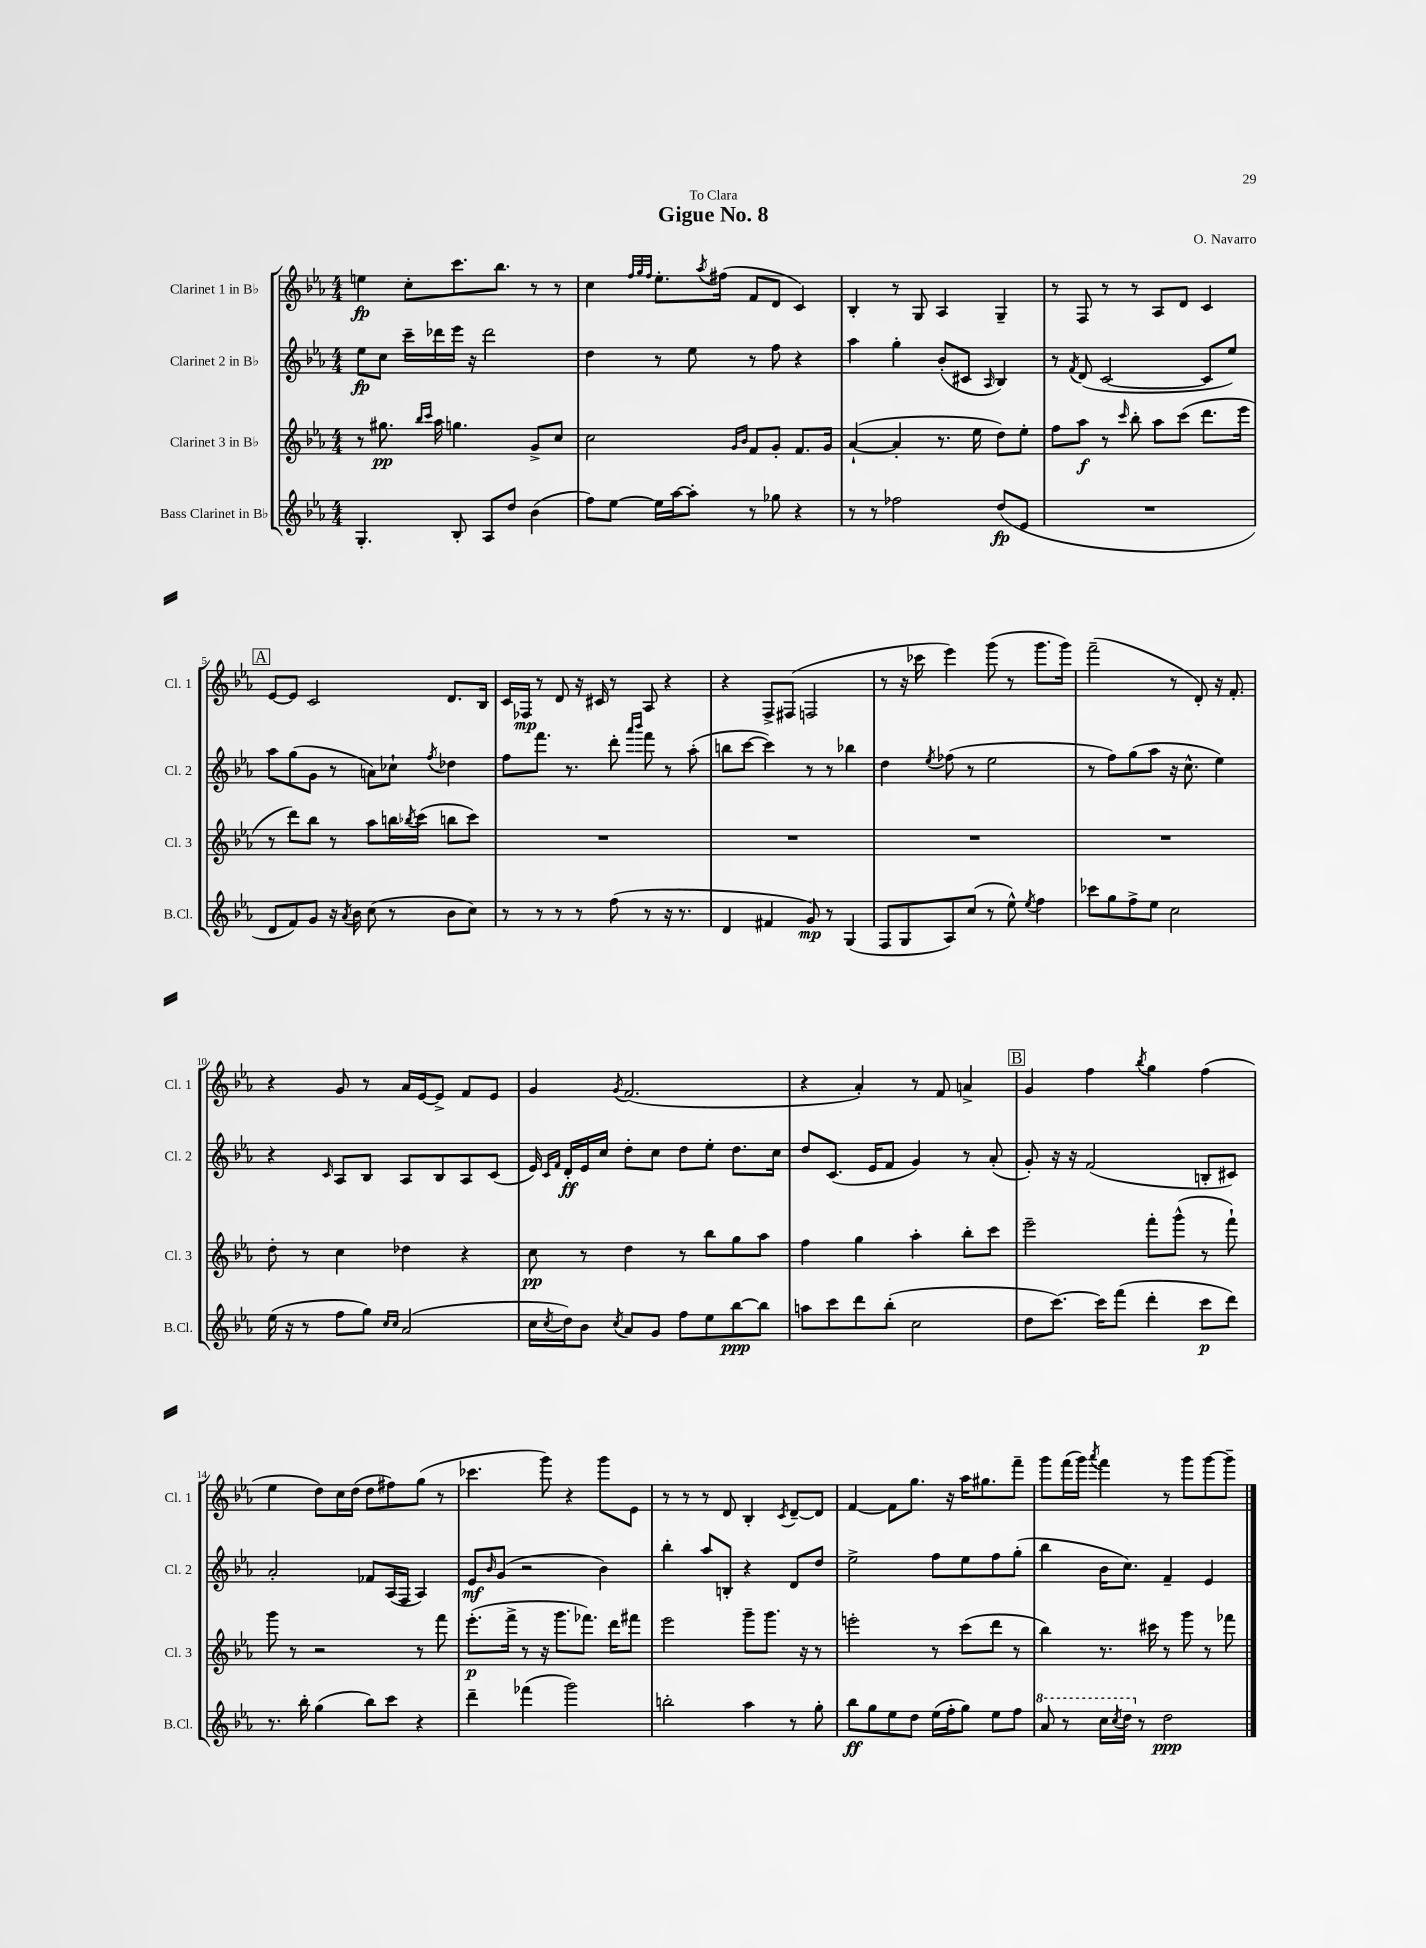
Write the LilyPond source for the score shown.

\header { title = "Gigue No. 8" composer = "O. Navarro" dedication = "To Clara" }
<<
\new StaffGroup <<
\new Staff = "s0" \with { instrumentName = "Clarinet 1 in Bb" shortInstrumentName = "Cl. 1" } {
    \clef treble \key ees \major \numericTimeSignature \time 4/4
    e''4\fp c''8-. c'''8. bes''8. r8 r8 |
    c''4 \grace { f''32 g''32 f''32 } ees''8.-. \acciaccatura { aes''8 } fis''16( f'8 d'8 c'4) |
    bes4-. r8 g8 aes4 g4-- |
    r8 f8 r8 r8 aes8 d'8 c'4 |
    \mark \markup { \box "A" } ees'8~ ees'8 c'2 d'8. bes16 |
    c'16 fes16\mp r8 d'8 r16 cis'16 r8 aes8 r4 |
    r4 f8-> fis8( f2 |
    r8 r16 ces'''16 ees'''4) g'''8( r8 g'''8. g'''16) |
    f'''2--( r8 d'8-.) r16 f'8.-. |
    r4 g'8 r8 aes'16 ees'16~ ees'8-> f'8 ees'8 |
    g'4 \acciaccatura { g'8 } f'2.( |
    r4 aes'4-.) r8 f'8 a'4-> |
    \mark \markup { \box "B" } g'4 f''4 \acciaccatura { bes''8 } g''4 f''4( |
    ees''4 d''8) c''16 d''16( d''8 fis''8) g''8( r8 |
    ces'''4. g'''8) r4 g'''8 ees'8 |
    r8 r8 r8 d'8 bes4-. \acciaccatura { c'8 } d'8~-- d'8 |
    f'4~ f'8 g''8. r16 aes''16 gis''8. f'''8-- |
    g'''8 f'''16( g'''16) \acciaccatura { aes'''8 } f'''4 r8 g'''8 g'''8~ g'''8-- \bar "|." |
}
\new Staff = "s1" \with { instrumentName = "Clarinet 2 in Bb" shortInstrumentName = "Cl. 2" } {
    \clef treble \key ees \major \numericTimeSignature \time 4/4
    ees''8\fp c''8 c'''16-- des'''16 ees'''16 r16 des'''2 |
    d''4 r8 ees''8 r8 f''8 r4 |
    aes''4 g''4-. bes'8-.( cis'8 \grace { aes16 } bes4) |
    r8 \acciaccatura { f'8 } d'8( c'2~ c'8 ees''8) |
    \mark \markup { \box "A" } aes''8 g''8( g'8 r8 a'8) ces''8-! \acciaccatura { f''8 } des''4 |
    f''8 f'''8. r8. d'''8-. \grace { aes'''16 bes'''16 } f'''8 r8 aes''8-.( |
    b''8 c'''8~ c'''4) r8 r8 bes''4 |
    d''4 \acciaccatura { ees''8 } fes''8( r8 ees''2 |
    r8 f''8) g''8( aes''8 r16 c''8.-^ ees''4) |
    r4 \grace { c'16 } aes8 bes8 aes8 bes8 aes8 c'8( |
    ees'16) \grace { c'16 f'16 } d'16-.\ff ees'16 c''16 d''8-. c''8 d''8 ees''8-. d''8. c''16 |
    d''8 c'8.( ees'16 f'8 g'4) r8 aes'8-.( |
    \mark \markup { \box "B" } g'8-.) r16 r16 f'2( b8-. cis'8) |
    aes'2-. fes'8 aes16( f16 aes4) |
    ees'8\mf \grace { bes'16 } g'8( r2 bes'4) |
    bes''4-. aes''8 b8-. r4 d'8 d''8 |
    ees''2-> f''8 ees''8 f''8 g''8-.( |
    bes''4 bes'16 c''8.) f'4-- ees'4 \bar "|." |
}
\new Staff = "s2" \with { instrumentName = "Clarinet 3 in Bb" shortInstrumentName = "Cl. 3" } {
    \clef treble \key ees \major \numericTimeSignature \time 4/4
    r8 gis''8.\pp \grace { bes''16 c'''16 } aes''16 g''4. g'8-> c''8 |
    c''2 \grace { g'16 bes'16 } f'8 g'8-. f'8. g'16 |
    aes'4~-!( aes'4-. r8. ees''16 d''8) ees''8-. |
    f''8 aes''8\f r8 \grace { c'''16 } bes''8-. aes''8 c'''8( d'''8. ees'''16 |
    \mark \markup { \box "A" } r8 d'''8) bes''8 r8 aes''8 b''16 \acciaccatura { bes''8 } c'''16( b''8 c'''8) |
    R1 |
    R1 |
    R1 |
    R1 |
    d''8-. r8 c''4 des''4 r4 |
    c''8\pp r8 d''4 r8 bes''8 g''8 aes''8 |
    f''4 g''4 aes''4-. bes''8-. c'''8 |
    \mark \markup { \box "B" } ees'''2-- f'''8-. g'''8-^( r8 f'''8-!) |
    g'''8 r8 r2 r8 f'''8 |
    ees'''8.-.\p( f'''16-> r8 r16 g'''8. fes'''8.) d'''16 fis'''8 |
    ees'''2 g'''8-- g'''8. r16 r8 |
    e'''2-. r8 c'''8( d'''8 r8 |
    bes''4) r8. cis'''16 r8 g'''8 r8 fes'''8 \bar "|." |
}
\new Staff = "s3" \with { instrumentName = "Bass Clarinet in Bb" shortInstrumentName = "B.Cl." } {
    \clef treble \key ees \major \numericTimeSignature \time 4/4
    g4.-. bes8-. aes8 d''8 bes'4( |
    f''8) ees''8~ ees''16 aes''16~ aes''8-. r8 ges''8 r4 |
    r8 r8 fes''2 d''8\fp( ees'8 |
    R1 |
    \mark \markup { \box "A" } d'8 f'8) g'8 r16 \acciaccatura { aes'8 } bes'16 c''8( r8 bes'8 c''8) |
    r8 r8 r8 r8 f''8( r8 r16 r8. |
    d'4 fis'4 g'8\mp) r8 g4( |
    f8 g8 aes8) c''8( r8 ees''8-^) \acciaccatura { ees''8 } f''4 |
    ces'''8 g''8 f''8-> ees''8 c''2 |
    ees''16( r16 r8 f''8 g''8) \grace { c''16 c''16 } aes'2( |
    c''16 \acciaccatura { c''8 } d''16) bes'8 \acciaccatura { c''8 } aes'8 g'8 f''8 ees''8 bes''8~\ppp bes''8 |
    a''8 c'''8 d'''8 bes''8-.( c''2 |
    \mark \markup { \box "B" } d''8 c'''8.~) c'''16 f'''8( d'''4-. c'''8\p d'''8) |
    r8. bes''16-. g''4( bes''8) c'''8 r4 |
    d'''4-- fes'''4( g'''2) |
    b''2-. aes''4 r8 g''8-. |
    bes''8\ff g''8 ees''8 d''8 ees''16( f''16-. g''8) ees''8 f''8 |
    \ottava #1 aes''8 r8 c'''16 \acciaccatura { c'''8 } d'''16 \ottava #0 r8 d''2\ppp \bar "|." |
}
>>
>>
